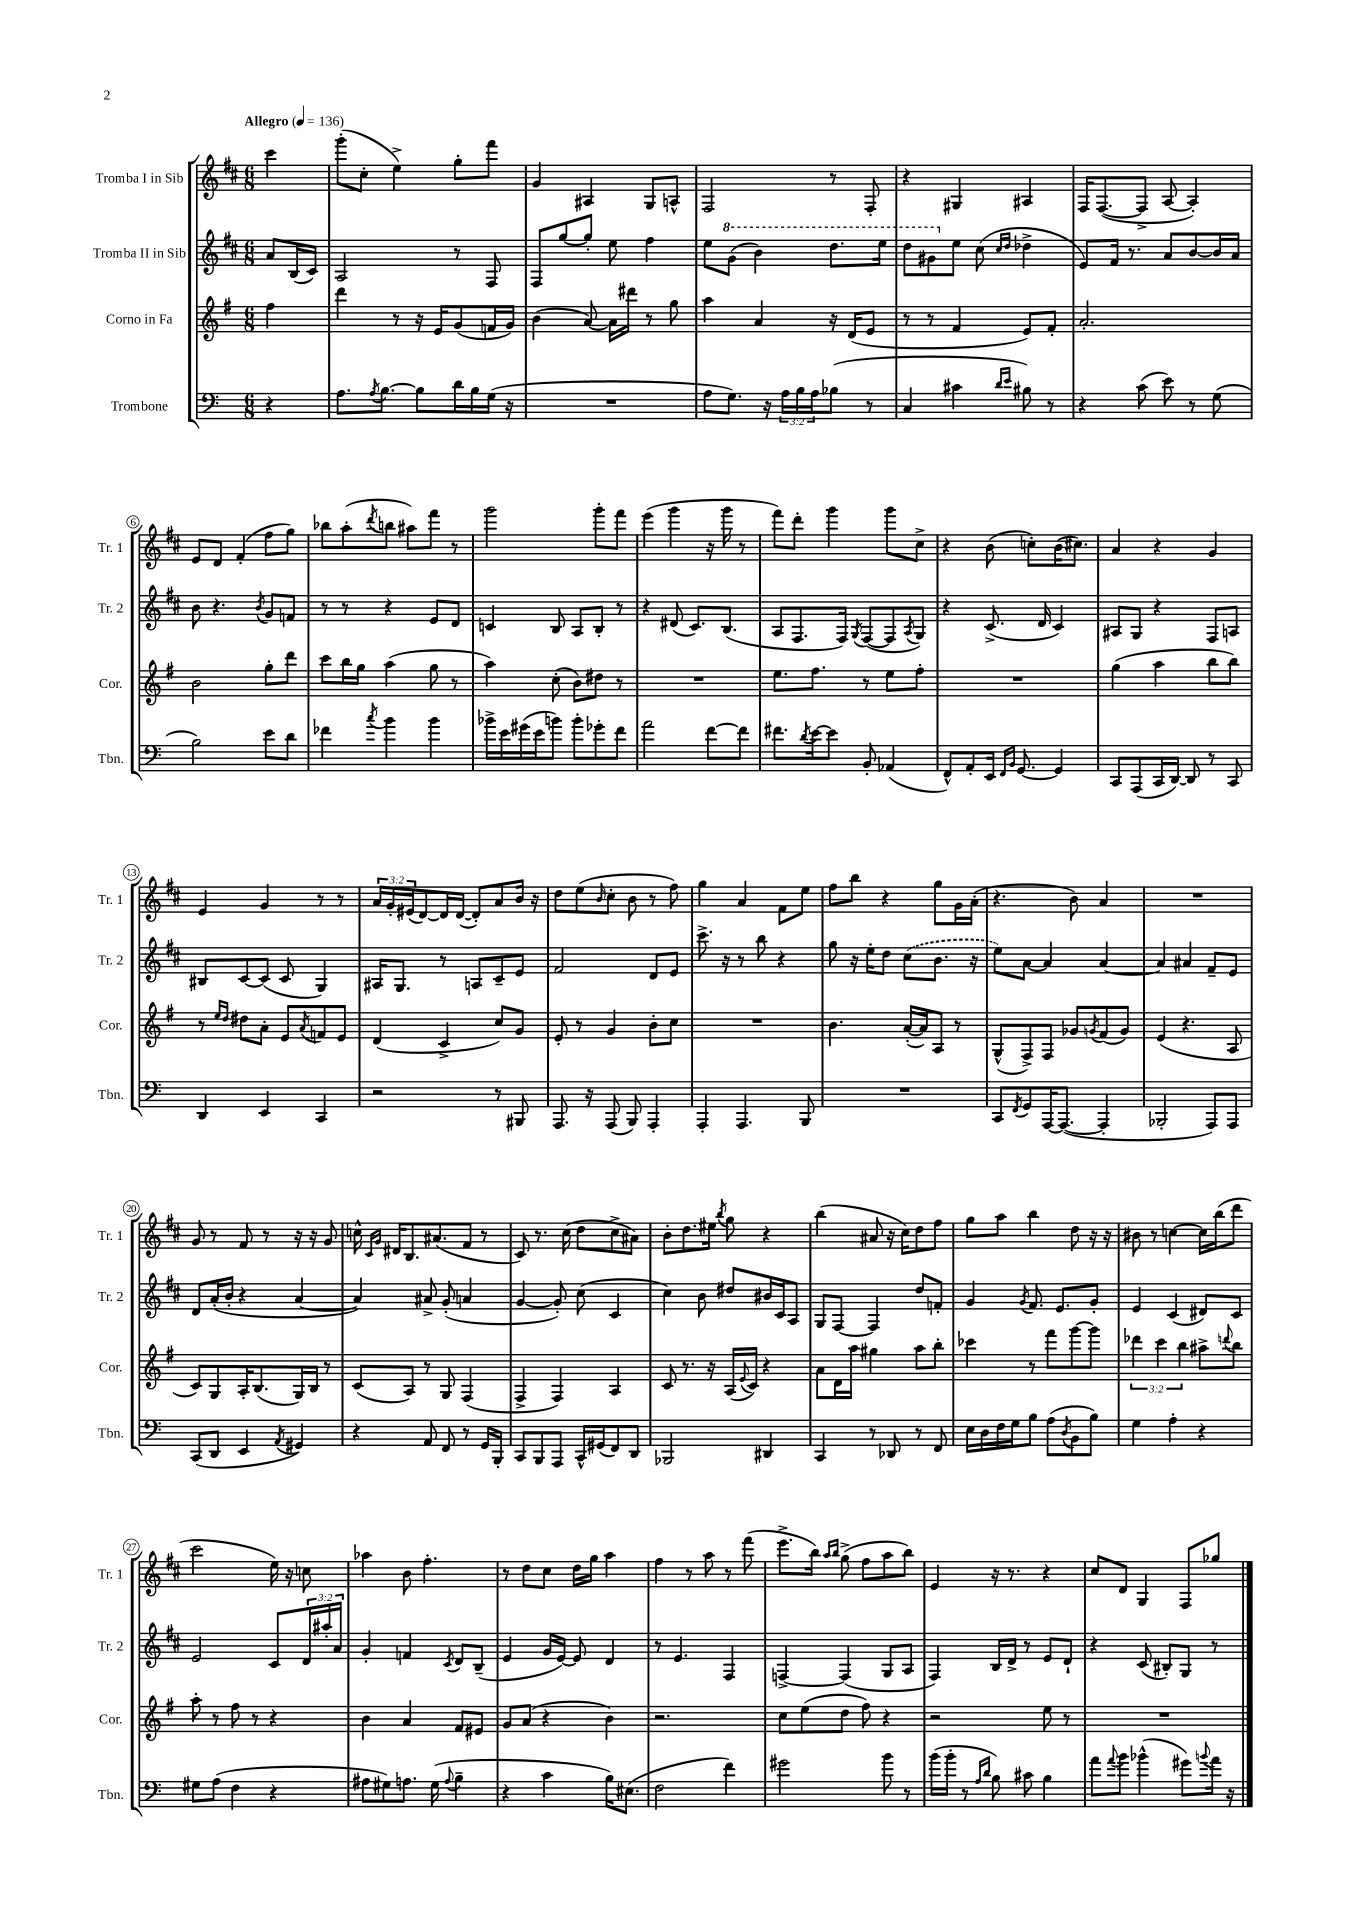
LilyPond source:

<<
\new StaffGroup <<
\new Staff = "s0" \with { instrumentName = "Tromba I in Sib" shortInstrumentName = "Tr. 1" } {
    \clef treble \key d \major \numericTimeSignature \time 6/8 \override Staff.TupletNumber.text = #tuplet-number::calc-fraction-text \partial 4 \tempo "Allegro" 4 = 136
    cis'''4 |
    g'''8-.( cis''8-. e''4->) g''8-. fis'''8 |
    g'4 ais4 g8 a8-^ |
    fis2 r8 fis8-. |
    r4 gis4 ais4 |
    fis16 fis8.~( fis8-> a8~ a4-.) |
    e'8 d'8 fis'4-.( fis''8 g''8) |
    bes''8 a''8-.( \acciaccatura { d'''8 } b''8 ais''8) fis'''8 r8 |
    g'''2 g'''8-. fis'''8 |
    e'''4( g'''4 r16 g'''16 r8 |
    fis'''8) d'''8-. g'''4 g'''8 cis''8-> |
    r4 b'8( c''8-.) b'16( cis''8.) |
    a'4 r4 g'4 |
    e'4 g'4 r8 r8 |
    \tuplet 3/2 { a'16 g'16-. eis'16( } d'8~) d'16 d'16~( d'8-.) a'8 b'16 r16 |
    d''8 e''8( \grace { b'16 } cis''8-. b'8 r8 fis''8) |
    g''4 a'4 fis'8 e''8 |
    fis''8 b''8 r4 g''8 g'16 a'16-.( |
    r4. b'8) a'4 |
    R2. |
    g'8 r8 fis'8 r8 r16 r16 g'8 |
    c''16-^ \grace { cis'16 g'16 } dis'16 b8. ais'8.( fis'8 r8 |
    cis'8) r8. cis''16( d''8 cis''8-> ais'8) |
    b'8-. d''8. eis''16 \acciaccatura { b''8 } g''8 r4 |
    b''4( ais'8 r16 cis''16) d''8 fis''8 |
    g''8 a''8 b''4 d''8 r16 r16 |
    bis'8 r8 c''4~ c''16 b''16( d'''8 |
    cis'''2 e''16) r16 c''8 |
    aes''4 b'8 fis''4.-. |
    r8 d''8 cis''8 d''16 g''16 a''4 |
    fis''4 r8 a''8 r8 fis'''8( |
    e'''8.-> b''16) \grace { a''16 b''16 } g''8->( fis''8 a''8 b''8) |
    e'4 r16 r8. r4 |
    cis''8 d'8 g4 fis8 ges''8 \bar "|." |
}
\new Staff = "s1" \with { instrumentName = "Tromba II in Sib" shortInstrumentName = "Tr. 2" } {
    \clef treble \key d \major \numericTimeSignature \time 6/8 \override Staff.TupletNumber.text = #tuplet-number::calc-fraction-text \partial 4
    a'8 b16( cis'16) |
    a2 r8 fis8 |
    fis8 g''8~ g''8-. e''8 fis''4 |
    e''8 \ottava #1 g''8( b''4) d'''8. e'''16 |
    d'''8 gis''8 \ottava #0 e''8 cis''8( \grace { cis''16 d''16 } des''4-> |
    e'8) fis'16 r8. a'8 b'8~ b'16 a'16 |
    b'8 r4. \acciaccatura { b'8 } g'8 f'8 |
    r8 r8 r4 e'8 d'8 |
    c'4 b8 a8 b8-. r8 |
    r4 dis'8( cis'8.) b8.( |
    a8 fis8. fis16) \acciaccatura { g8 } fis8~( fis8 \acciaccatura { a8 } g8) |
    r4 cis'8.->( d'16 cis'4) |
    ais8 g8 r4 fis8 a8 |
    bis8 cis'8~ cis'8( cis'8 g4) |
    ais16 g8. r8 a8 cis'8-- e'8 |
    fis'2 d'8 e'8 |
    cis'''8.-> r16 r8 b''8 r4 |
    g''8 r16 e''16-. d''8 \once \slurDashed cis''8( b'8. r16 |
    e''8) a'8~ a'4 a'4~ |
    a'4 ais'4 fis'8-- e'8 |
    d'8 a'16-.( b'16-. r4 a'4~ |
    a'4) ais'8-> g'8-.( a'4 |
    g'4~ g'8-.) cis''8( cis'4 |
    cis''4) b'8 dis''8 bis'16 cis'16 a8 |
    g8 fis8~ fis4 d''8 f'8-. |
    g'4 \acciaccatura { g'8 } fis'8. e'8. g'8-. |
    e'4 cis'4( dis'8) cis'8 |
    e'2 cis'8 \tuplet 3/2 { d'16 ais''16-. a'16 } |
    g'4-. f'4 \acciaccatura { cis'8 } d'8 b8--( |
    e'4 g'16 e'16~) e'8 d'4 |
    r8 e'4. fis4 |
    f4~-> f4( g8 a8 |
    fis4) b16 d'16-> r8 e'8 d'8-! |
    r4 cis'8( bis8-.) g8 r8 \bar "|." |
}
\new Staff = "s2" \with { instrumentName = "Corno in Fa" shortInstrumentName = "Cor." } {
    \clef treble \key g \major \numericTimeSignature \time 6/8 \override Staff.TupletNumber.text = #tuplet-number::calc-fraction-text \partial 4
    fis''4 |
    d'''4 r8 r16 e'16 g'8( f'16 g'16) |
    b'4( a'8~) a'16 dis'''16 r8 g''8 |
    a''4 a'4 r16 d'16( e'8 |
    r8 r8 fis'4 e'8) fis'8-. |
    a'2.-. |
    b'2 g''8-. d'''8 |
    c'''8 b''16 g''16 a''4( g''8 r8 |
    a''4) c''8-.( b'8) dis''8 r8 |
    R2. |
    e''8. fis''8. r8 e''8 fis''8-. |
    R2. |
    g''4( a''4 b''8 b''8) |
    r8 \grace { e''16 d''16 } dis''8 a'8-. e'8 \acciaccatura { a'8 } f'8 e'8 |
    d'4( c'4-> c''8) g'8 |
    e'8-. r8 g'4 b'8-. c''8 |
    R2. |
    b'4. a'16~-.( a'16) a8 r8 |
    g8-^( fis8->) fis8 ges'8 \acciaccatura { g'8 } fis'8( g'8) |
    e'4( r4. a8 |
    c'8) g8 a16-. b8.( g16) b16 r8 |
    c'8( a8) r8 g8 fis4( |
    fis4-> fis4) a4 |
    c'8 r8. r16 a16( \appoggiatura { e'8 } c'16) r4 |
    a'8 d'16 a''16 gis''4 a''8 b''8-. |
    ces'''4 r8 fis'''8 g'''8~ g'''8 |
    \tuplet 3/2 { des'''4 c'''4 b''4 } ais''8-> \appoggiatura { d'''8 } b''8 |
    a''8-. r8 fis''8 r8 r4 |
    b'4 a'4 fis'8 eis'8 |
    g'8 a'8( r4 b'4) |
    r2. |
    c''8 e''8( d''8 fis''8) r4 |
    r2 e''8 r8 |
    R2. \bar "|." |
}
\new Staff = "s3" \with { instrumentName = "Trombone" shortInstrumentName = "Tbn." } {
    \clef bass \key c \major \numericTimeSignature \time 6/8 \override Staff.TupletNumber.text = #tuplet-number::calc-fraction-text \partial 4
    r4 |
    a8. \acciaccatura { a8 } b8.~ b8 d'16 b16 g16( r16 |
    R2. |
    a8 g8.) r16 \tuplet 3/2 { a16 b16 a16 } bes8( r8 |
    c4 cis'4 \grace { d'16 e'16 } bis8) r8 |
    r4 c'8( e'8) r8 g8( |
    b2) e'8 d'8 |
    fes'4 \acciaccatura { c''8 } b'4 b'4 |
    bes'16-> e'16 gis'16( e'16 b'8) b'8-. ges'8-. f'8 |
    a'2 f'8~ f'8 |
    fis'8. \acciaccatura { d'8 } e'16~ e'8 b,8-. aes,4( |
    f,8-^) a,8-. e,16 \grace { f,16 b,16 } g,8.~ g,4 |
    c,8 a,,8( c,16 d,16~) d,8 r8 c,8 |
    d,4 e,4 c,4 |
    r2 r8 bis,,8 |
    a,,8. r16 a,,8( b,,8) a,,4-. |
    a,,4-. a,,4. b,,8 |
    R2. |
    c,8 \acciaccatura { f,8 } g,8 a,,16~ a,,8.~( a,,4-. |
    bes,,2-. a,,8) a,,8 |
    c,8( d,8 e,4 \acciaccatura { a,8 } gis,4) |
    r4 a,8 f,8 r8 g,16 b,,16-. |
    c,8 b,,8 a,,8 c,16-^ gis,16( f,8) d,8 |
    bes,,2 dis,4 |
    c,4 r8 des,8 r8 f,8 |
    e16 d16 f16 g16 b8 a8( \acciaccatura { d8 } b,8 b8) |
    g4 a4-. r4 |
    gis8 a8( f4 r4 |
    ais8 gis8) a8. gis16( \appoggiatura { a8 } b4-- |
    r4 c'4 b16) eis8.( |
    f2 f'4) |
    gis'2 b'8 r8 |
    b'16( b'16-. r8 \grace { a16 d'16 } b8) cis'8 b4 |
    a'8 \appoggiatura { a'8 } b'8 bes'4-^( gis'8) \appoggiatura { b'8 } a'16 r16 \bar "|." |
}
>>
>>
\layout { \context { \Score \override BarNumber.stencil = #(make-stencil-circler 0.1 0.3 ly:text-interface::print) } }
